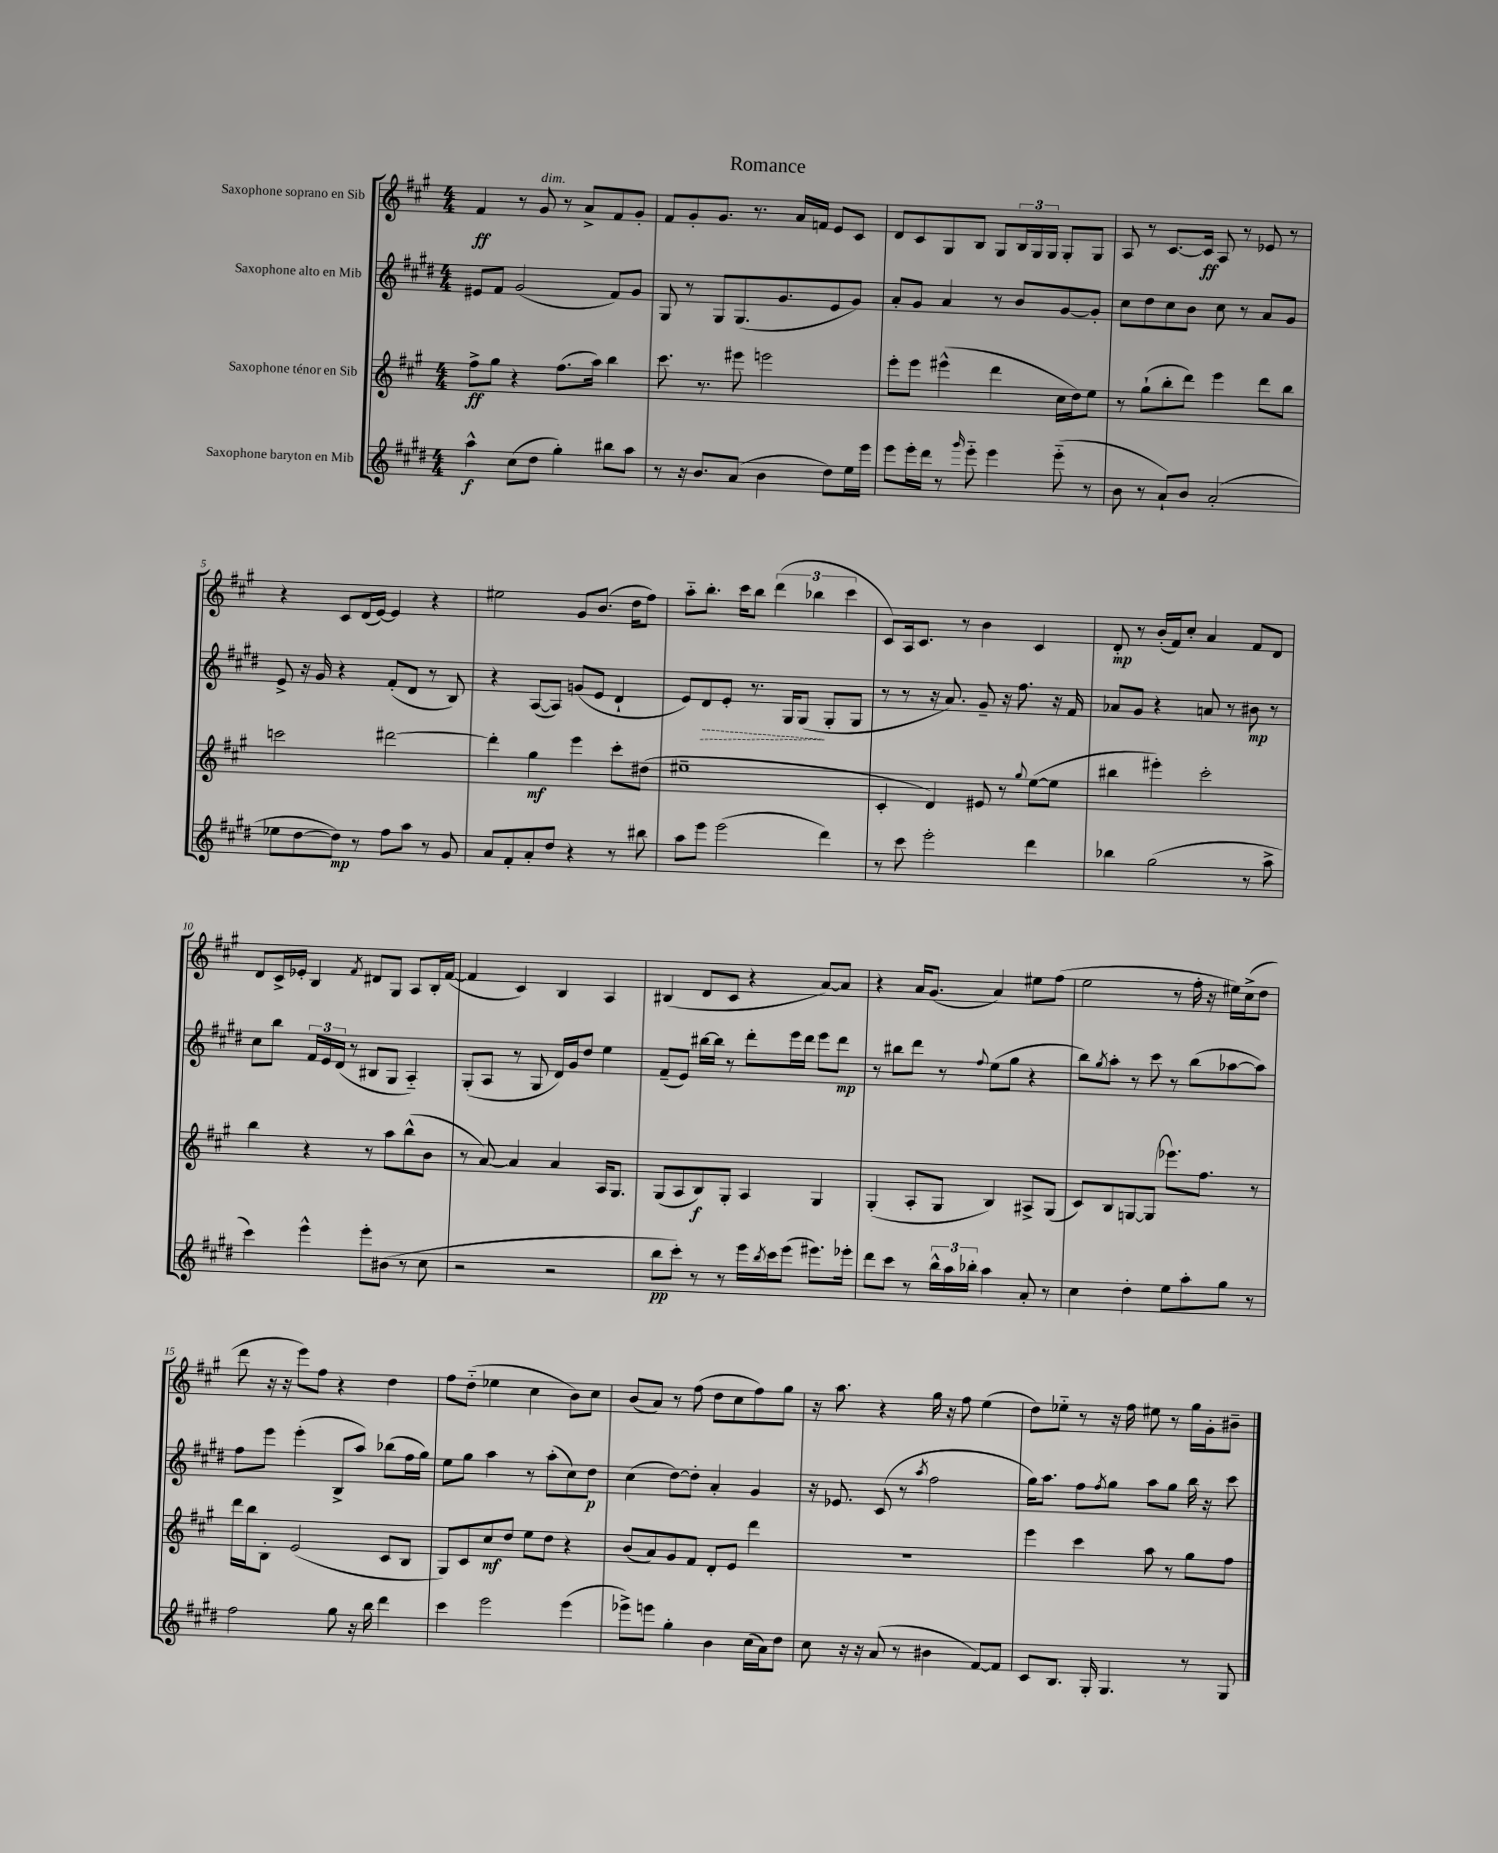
\header { title = "Romance" }
<<
\new StaffGroup <<
\new Staff = "s0" \with { instrumentName = "Saxophone soprano en Sib" } {
    \clef treble \key a \major \numericTimeSignature \time 4/4
    fis'4\ff r8 gis'8^\markup { \italic "dim." } r8 a'8-> fis'8 gis'8-. |
    fis'8 gis'8-. gis'8. r8. a'16 f'16 e'8 cis'8 |
    d'8 cis'8 gis8 b8 gis8 \tuplet 3/2 { b16 gis16 gis16 } gis8-. gis8 |
    a8 r8 cis'8.~ cis'16\ff a8 r8 ees'8 r8 |
    r4 cis'8 d'16( e'16~) e'4 r4 |
    eis''2 gis'8 b'8.( d''16 fis''8) |
    a''8-_ b''8.-. cis'''16 b''8 \tuplet 3/2 { d'''4( bes''4 cis'''4 } |
    cis'8) a16 cis'8. r8 b'4 cis'4 |
    d'8-.\mp r8 b'16-.( fis'16) cis''8-. a'4 fis'8 d'8 |
    d'8 cis'16-> ees'16-. b4 \acciaccatura { fis'8 } dis'8 gis8 a8 b16-. fis'16~( |
    fis'4 cis'4) b4 a4 |
    bis4( d'8 cis'8 r4 a'8~) a'8 |
    r4 a'16 gis'8.( a'4) eis''8 fis''8( |
    e''2 r8 fis''16-. r16 eis''16) cis''16->( d''8 |
    d'''8 r16 r16 e'''8) fis''8 r4 d''4 |
    fis''8 d''8-_( ees''4 cis''4 b'8) cis''8 |
    b'8( a'8) r8 fis''8( d''8 cis''8 fis''8) gis''8 |
    r16 a''8. r4 gis''16 r16 fis''8 e''4( |
    d''8) ees''8-_ r8 r16 fis''16 eis''8 r8 gis''16 gis'16-. bis'8-- \bar "|." |
}
\new Staff = "s1" \with { instrumentName = "Saxophone alto en Mib" } {
    \clef treble \key e \major \numericTimeSignature \time 4/4
    eis'8 fis'8 gis'2( fis'8) gis'8 |
    gis8 r8 gis8 gis8.( gis'8. e'8 gis'8) |
    a'8-. gis'8 a'4 r8 b'8 gis'8~ gis'8-. |
    cis''8 dis''8 cis''8 b'8 cis''8 r8 a'8 gis'8 |
    e'8-> r16 gis'16 r4 fis'8-.( dis'8 r8 b8) |
    r4 a8~( a8) g'8( e'8 dis'4-! |
    e'8) \once \override Hairpin.style = #'dashed-line dis'8\> e'8-. r8. gis16 gis8\!( gis8-. gis8 |
    r8 r8 r16 a'8.) gis'8-- r16 fis''8. r16 fis'16 |
    aes'8 gis'8 r4 a'8 r8 bis'8\mp r8 |
    cis''8 b''8 \tuplet 3/2 { fis'16 e'16 dis'16( } r8 bis8 gis8 a4-_) |
    gis8-.( a8 r8 gis8 dis'16) gis'16 dis''8 e''4 |
    fis'8--( e'8) bis''16~ bis''16 r8 dis'''8-. e'''16 dis'''16 e'''8 dis'''8\mp |
    r8 bis''8 dis'''8 r8 \appoggiatura { fis''8 } e''8( gis''8 r4 |
    b''8) \acciaccatura { gis''8 } a''8-. r8 cis'''8 r8 b''8( aes''8~ aes''8) |
    fis''8 e'''8 e'''4-.( b8-> a''8) bes''8( fis''16 gis''16) |
    e''8 gis''8 a''4 r8 a''8-.( cis''8) dis''8\p |
    cis''4( dis''8~) dis''8-. a'4-. gis'4 |
    r16 ees'8. cis'8( r8 \acciaccatura { a''8 } fis''2 |
    gis''16) a''8. fis''8 \acciaccatura { fis''8 } gis''8 a''8 gis''8 b''16 r16 cis'''8 \bar "|." |
}
\new Staff = "s2" \with { instrumentName = "Saxophone ténor en Sib" } {
    \clef treble \key a \major \numericTimeSignature \time 4/4
    fis''8->\ff gis''8 r4 fis''8.( a''16) b''4 |
    cis'''8. r8. eis'''8 e'''2 |
    e'''8-. e'''8 eis'''4-^( d'''4 cis''16 d''16) e''8 |
    r8 gis''8-!( b''8-. d'''8) e'''4 d'''8 b''8 |
    c'''2 dis'''2~ |
    dis'''4-. gis''4\mf e'''4 cis'''8-. dis''8( |
    eis''1-- |
    cis'4-. d'4) eis'8 r8 \appoggiatura { gis''8 } e''8~( e''8 |
    bis''4 eis'''4-.) cis'''2-. |
    b''4 r4 r8 a''8 b''8-^( b'8 |
    r8 a'8~) a'4 a'4 a16 gis8. |
    gis8( a8 b8\f) gis8-. a4 gis4 |
    gis4-.( a8-. gis8 b4) ais8-> gis8( |
    cis'8) b8 g8~ g8( ees'''8.) fis''8. r8 |
    d'''16 b''16 b8-. e'2( cis'8 b8 |
    gis8) cis'8 cis''8\mf d''8 e''8 d''8 r4 |
    b'8( a'8) gis'8 fis'8 d'8-. e'8 d'''4 |
    R1 |
    e'''4 cis'''4 a''8 r8 gis''8 fis''8 \bar "|." |
}
\new Staff = "s3" \with { instrumentName = "Saxophone baryton en Mib" } {
    \clef treble \key e \major \numericTimeSignature \time 4/4
    a''4-^\f cis''8( dis''8 gis''4-.) bis''8 a''8 |
    r8 r16 b'8. a'8( b'4 dis''8) e''16 e'''16 |
    e'''8 e'''16-. dis'''16 r8 \grace { gis'''16 } e'''8-_ e'''4 e'''8-_( r8 |
    b'8 r8 a'8-!) b'8 a'2-.( |
    ees''8 dis''8~ dis''8\mp) r8 fis''8 a''8 r8 gis'8 |
    a'8 fis'8-. a'8-. dis''8 r4 r8 bis''8 |
    a''8 e'''8 e'''2( dis'''4) |
    r8 cis'''8 e'''2-. dis'''4 |
    bes''4 gis''2( r8 a''8-> |
    cis'''4) e'''4-^ e'''8-. bis'8( r8 cis''8 |
    r2 r2 |
    b''8\pp cis'''8-.) r8 r8 e'''16 \acciaccatura { b''8 } cis'''16 e'''8( eis'''8.) ees'''16-. |
    dis'''8 cis'''8 r8 \tuplet 3/2 { b''16-^ a''16 bes''16-. } a''4 a'8-. r8 |
    cis''4 dis''4-. e''8 a''8-. gis''8 r8 |
    fis''2 gis''8 r16 b''16 dis'''4 |
    cis'''4 e'''2 e'''4( |
    ees'''8->) e'''8 gis''4-. b'4 cis''16( a'16) dis''8 |
    cis''8 r16 r16 a'8( r8 bis'4 fis'8~) fis'8 |
    cis'8 b8. gis16-. gis4. r8 gis8 \bar "|." |
}
>>
>>
